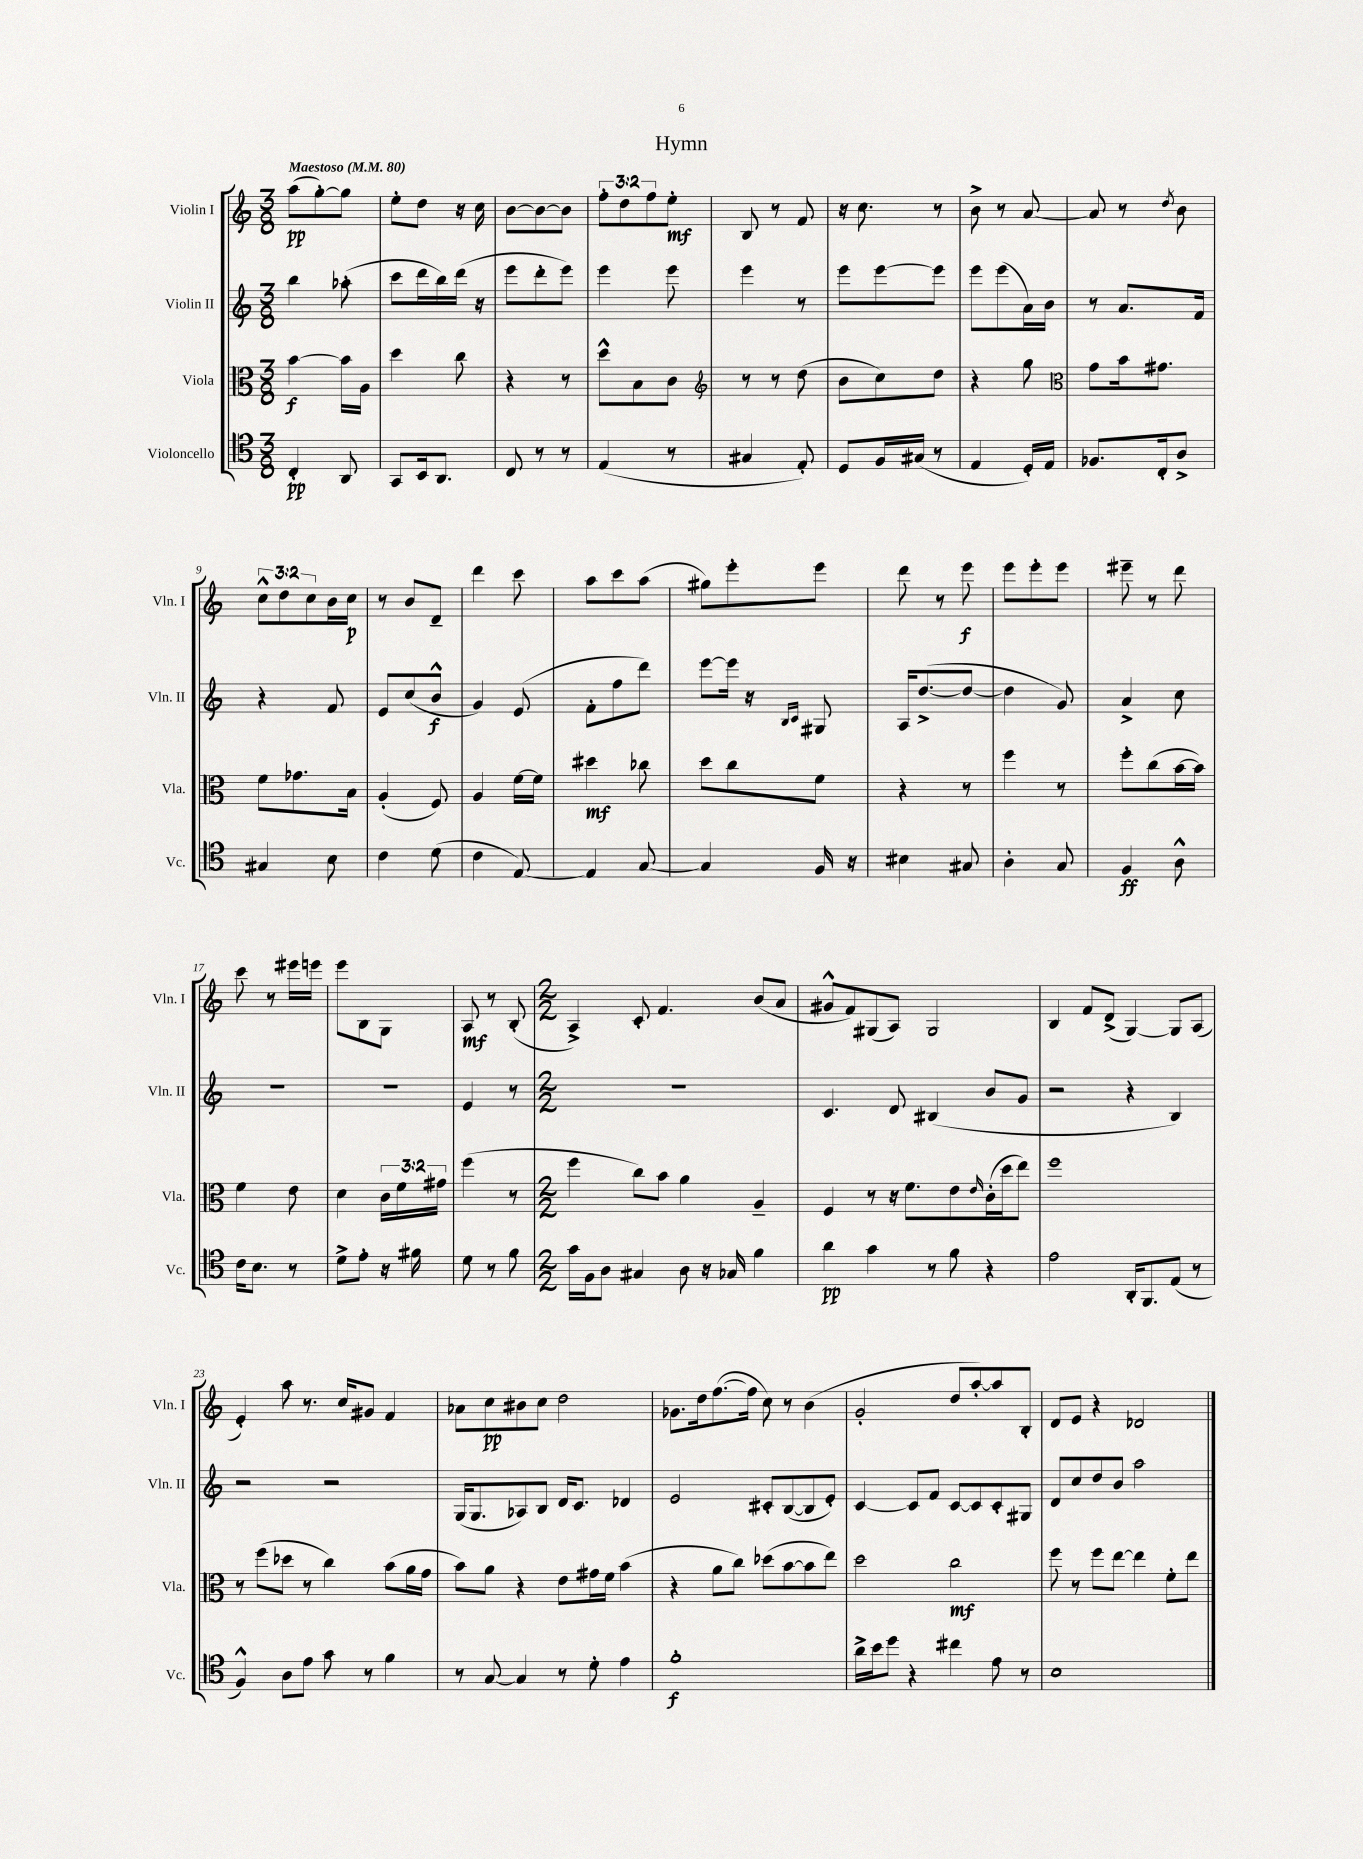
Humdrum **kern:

**kern	**kern	**kern	**kern
*staff4	*staff3	*staff2	*staff1
*clefC4	*clefC3	*clefG2	*clefG2
*k[]	*k[]	*k[]	*k[]
*M3/8	*M3/8	*M3/8	*M3/8
*MM80	*MM80	*MM80	*MM80
4C'	[4b	4bb	(8aa
.	.	.	[8gg')
8AA	16b]	(8aa-'	8gg]
.	16A	.	.
=	=	=	=
8GG	4dd	8ccc	8ee'
16BB	.	16ddd	8dd
8.AA	.	16bb)	.
.	8cc	(16ddd	16r
.	.	16r	16cc
=	=	=	=
8C	4r	8eee	[8b
8r	.	8ddd'	8b_
8r	8r	8eee)	8b]
=	=	=	=
(4E	8dd^^	4eee	12ff'
.	.	.	12dd
.	8B	.	.
.	.	.	12ff
8r	8c	8eee	8ee'
=	=	=	=
*	*clefG2	*	*
4G#	8r	4eee	8B
.	8r	.	8r
8E')	(8dd	8r	8f
=	=	=	=
8D	8b	8eee	16r
.	.	.	8.cc
16F	8cc)	[8eee	.
(16G#	.	.	.
8r	8dd	8eee]	8r
=	=	=	=
4E	4r	8eee	8b^
.	.	(8eee	8r
16D')	8gg	16a)	[8a
16E	.	16b	.
=	=	=	=
*	*clefC3	*	*
8.F-	8g	8r	8a]
.	16b	8.a	8r
16C'	8.g#	.	.
.	.	.	8qdd
8A^	.	.	8b
.	.	16f	.
=	=	=	=
4G#	8f	4r	12cc^^
.	.	.	12dd
.	8.g-	.	.
.	.	.	12cc
8B	.	8f	16b
.	16B	.	16cc
=	=	=	=
4c	(4A'	8e	8r
.	.	(8cc	8b
(8d	8F)	8b^^	8d~
=	=	=	=
4c	4A	4g)	4ddd
[8E)	[16f	(8e	8ccc
.	16f]	.	.
=	=	=	=
4E]	4dd#	8f'	8aa
.	.	8ff	8ccc
[8G	8cc-	8ddd)	(8aa
=	=	=	=
4G]	8dd	[8eee	8gg#)
.	8cc	16eee]	8eee'
.	.	16r	.
.	.	16qqB	.
.	.	16qqc	.
16F	8f	8G#	8eee
16r	.	.	.
=	=	=	=
4B#	4r	16A	8ddd
.	.	([8.dd^	.
.	.	.	8r
8G#	8r	8dd_	8eee
=	=	=	=
4A'	4ff	4dd]	8eee
.	.	.	8eee'
8G	8r	8g)	8eee
=	=	=	=
4F	8ff'	4a^	8eee#~
.	(8cc	.	8r
8A^^	[16b	8cc	8ddd
.	16b])	.	.
=	=	=	=
16c	4f	4.r	8ccc
8.B	.	.	.
.	.	.	8r
8r	8e	.	16eee#
.	.	.	16eee
=	=	=	=
8d^	4d	4.r	8eee
8e'	.	.	8B
16r	24c	.	8G
.	24f	.	.
16f#	.	.	.
.	24g#	.	.
=	=	=	=
8d	(4ff	4e	8A
8r	.	.	8r
8f	8r	8r	(8B'
=	=	=	=
*M2/2	*M2/2	*M2/2	*M2/2
16g	4ff	1r	4A^)
16F	.	.	.
8A	.	.	.
4G#	8cc)	.	8c'
.	8b	.	4.f
8A	4a	.	.
16r	.	.	.
16G-	.	.	.
4f	4A~	.	(8b
.	.	.	8a
=	=	=	=
4a	4F	4.c	8g#^^
.	.	.	8f)
4g	8r	.	(8G#
.	16r	8d	8A)
.	8.f	.	.
8r	.	(4B#	2G#
8f	8e	.	.
.	16qqe	.	.
4r	(16c'	8b	.
.	16dd	.	.
.	8ee)	8g	.
=	=	=	=
2e	1ff	2r	4B
.	.	.	8f
.	.	.	(8d^
16AA'	.	4r	[4G)
8.FF	.	.	.
(8E	.	4B)	8G]
8r	.	.	(8A
=	=	=	=
4F^^)	8r	2r	4e')
.	(8ff	.	.
8A	8dd-	.	8aa
8e	8r	.	8.r
8g	4cc)	2r	.
.	.	.	16cc
8r	.	.	8g#
4f	(8b	.	4f
.	16a	.	.
.	16g	.	.
=	=	=	=
8r	8b)	(16G	8a-
.	.	8.G	.
[8G	8a	.	8cc
4G]	4r	8A-)	8b#
.	.	8B	8cc
8r	8e	16d	2dd
.	.	8.c	.
8d'	16g#	.	.
.	16f	.	.
4e	(4b	4d-	.
=	=	=	=
1f'	4r	2e	8.g-
.	.	.	16dd
.	8a	.	([8.ff
.	8cc)	.	.
.	.	.	16ff]
.	(8dd-	8c#'	8cc)
.	[8b	([8B	8r
.	8b]	8B]	(4b
.	8ee)	8e')	.
=	=	=	=
16a^	2dd	[4c	2g'
16b	.	.	.
8dd	.	.	.
4r	.	8c]	.
.	.	8f	.
4cc#	2cc	[8c	8dd
.	.	8c]	[8aa')
8e	.	8c'	8aa]
8r	.	8G#	8B'
=	=	=	=
1B	8ff	8d	8d
.	8r	8cc	8e
.	8ff	8dd	4r
.	[8ee	8b	.
.	4ee]	2aa	2d-
.	8f'	.	.
.	8ee	.	.
==	==	==	==
*-	*-	*-	*-
